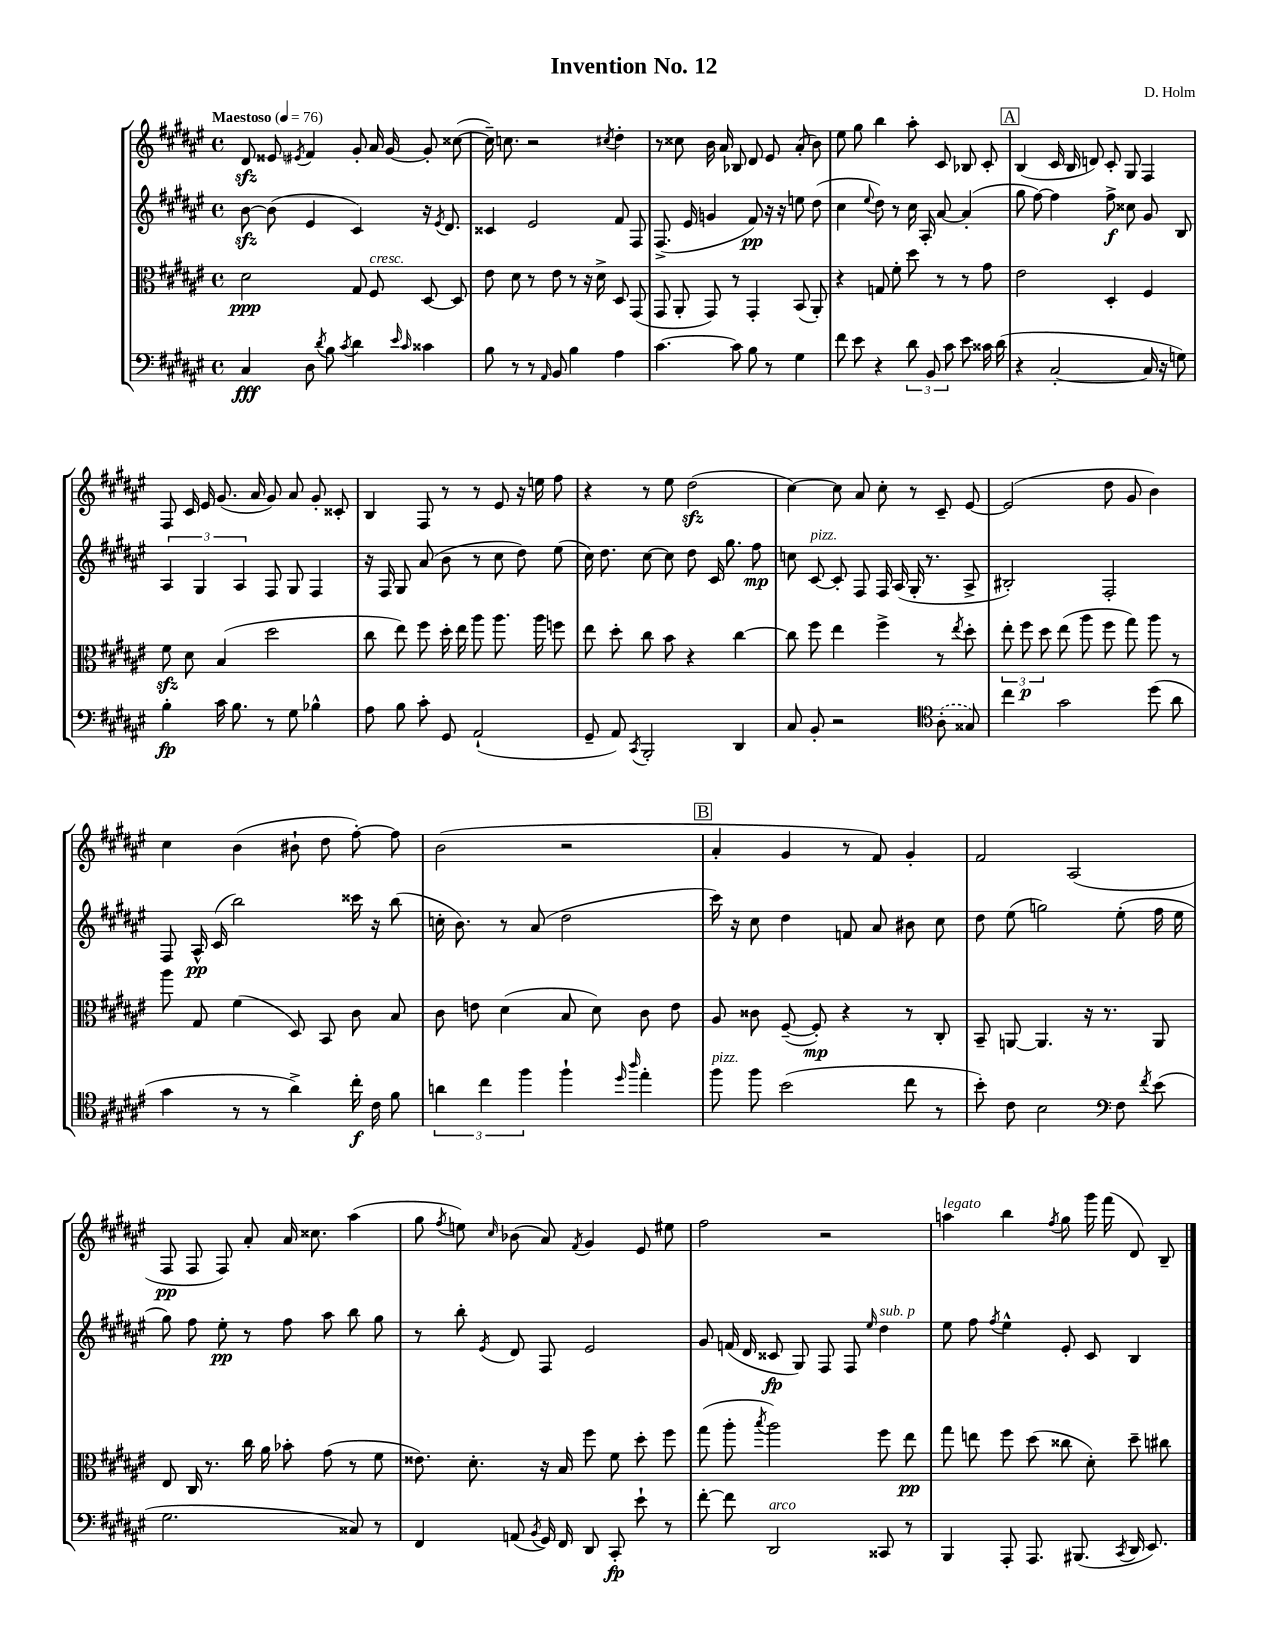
\header { title = "Invention No. 12" composer = "D. Holm" }
<<
\new StaffGroup <<
\new Staff = "s0" {
    \clef treble \key fis \major \defaultTimeSignature \time 4/4 \tempo "Maestoso" 4 = 76
    \autoBeamOff dis'8\sfz eisis'8 \acciaccatura { eis'8 } fis'4 gis'8-. ais'16 gis'16~ gis'8-. cisis''8~( |
    cisis''16--) c''8. r2 \acciaccatura { cis''8 } dis''4-. |
    r8 cisis''8 b'16 ais'16 bes8 dis'8 eis'8 ais'8-.( b'8) |
    eis''8 gis''8 b''4 ais''8-. cis'8 bes8 cis'8-. |
    \mark \markup { \box "A" } b4( cis'16 b16 d'8) cis'8-. gis8 fis4 |
    fis8 cis'16 eis'16 gis'8.( ais'16 gis'8) ais'8 gis'8-. cisis'8-. |
    b4 fis8 r8 r8 eis'8 r16 e''16 fis''8 |
    r4 r8 eis''8 dis''2\sfz( |
    cis''4~) cis''8 ais'8 cis''8-. r8 cis'8-- eis'8~ |
    eis'2( dis''8 gis'8 b'4) |
    cis''4 b'4( bis'8-! dis''8 fis''8~-.) fis''8 |
    b'2( r2 |
    \mark \markup { \box "B" } ais'4-. gis'4 r8 fis'8) gis'4-. |
    fis'2 ais2( |
    fis8\pp fis8 fis8) ais'8-. ais'16 cisis''8. ais''4( |
    gis''8 \acciaccatura { fis''8 } e''8) \grace { cis''16 } bes'8( ais'8) \acciaccatura { fis'8 } gis'4 eis'8 eis''8 |
    fis''2 r2 |
    a''4^\markup { \italic "legato" } b''4 \acciaccatura { fis''8 } gis''8 gis'''16 fis'''16( dis'8) b8-- \bar "|." |
}
\new Staff = "s1" {
    \clef treble \key fis \major \defaultTimeSignature \time 4/4
    \autoBeamOff b'8~\sfz b'8( eis'4 cis'4) r16 \acciaccatura { eis'8 } dis'8. |
    cisis'4 eis'2 fis'8 fis8 |
    fis8.->( eis'16 g'4 fis'8\pp) r16 r16 e''8 dis''8( |
    cis''4 \appoggiatura { eis''8 } dis''8) r8 cis''16 ais16-. ais'8~ ais'4-.( |
    \mark \markup { \box "A" } gis''8 fis''8~) fis''4 fis''8->\f cisis''8 gis'8 b8 |
    \tuplet 3/2 { ais4 gis4 ais4 } fis8 gis8 fis4 |
    r16 fis16 gis8 ais'8( b'8 r8 cis''8 dis''8) eis''8( |
    cis''16) dis''8. cis''8~ cis''8 dis''8 cis'16 gis''8. fis''8\mp |
    c''8 cis'8~^\markup { \italic "pizz." } cis'8-. fis8 fis16 ais16( gis16-. r8. ais8-> |
    bis2-.) fis2-. |
    fis8 ais16-^\pp cis'16( b''2) cisis'''16 r16 b''8( |
    c''16-. b'8.) r8 ais'8( dis''2 |
    \mark \markup { \box "B" } cis'''16) r16 cis''8 dis''4 f'8 ais'8 bis'8 cis''8 |
    dis''8 eis''8( g''2) eis''8-.( fis''16 eis''16 |
    gis''8) fis''8 eis''8-.\pp r8 fis''8 ais''8 b''8 gis''8 |
    r8 b''8-. \acciaccatura { eis'8 } dis'8 fis8 eis'2 |
    gis'8 f'16( dis'16 cisis'8\fp gis8) fis8 fis8 \grace { eis''16 } dis''4^\markup { \italic "sub. p" } |
    eis''8 fis''8 \acciaccatura { fis''8 } eis''4-^ eis'8-. cis'8 b4 \bar "|." |
}
\new Staff = "s2" {
    \clef alto \key fis \major \defaultTimeSignature \time 4/4
    \autoBeamOff dis'2\ppp gis8 fis8^\markup { \italic "cresc." } dis8~ dis8 |
    eis'8 dis'8 r8 eis'8 r8 r16 dis'16-> dis8 gis,8( |
    gis,8 ais,8-. gis,8) r8 gis,4-. b,8( ais,8-.) |
    r4 g8 fis'8-. dis''8 r8 r8 gis'8 |
    \mark \markup { \box "A" } eis'2 dis4-. fis4 |
    fis'8\sfz dis'8 b4( dis''2 |
    cis''8 eis''8) fis''8 dis''16-. eis''16 ais''8 ais''8. ais''16 f''8 |
    eis''8 dis''8-. cis''8 b'8 r4 cis''4~ |
    cis''8 fis''8 eis''4 fis''4-> r8 \acciaccatura { eis''8 } dis''8-. |
    \tuplet 3/2 { eis''8-. fis''8\p dis''8 } eis''8( ais''8 fis''8 gis''8) ais''8 r8 |
    ais''8 gis8 fis'4( dis8) b,8 cis'8 b8 |
    cis'8 e'8 dis'4( b8 dis'8) cis'8 e'8 |
    \mark \markup { \box "B" } ais8 cisis'8 fis8~--( fis8-.\mp) r4 r8 cis8-. |
    b,8-- a,8~ a,4. r16 r8. a,8 |
    eis8 cis16 r8. cis''16 ais'16 bes'8-. gis'8( r8 fis'8 |
    eisis'8.) dis'8.-. r16 b16 fis''8 fis'8 dis''8-. fis''8 |
    gis''8( ais''8-. \acciaccatura { b''8 } ais''2) fis''8 eis''8\pp |
    gis''8 e''8 fis''8 dis''8( cisis''8 dis'8-.) dis''8-- cis''8 \bar "|." |
}
\new Staff = "s3" {
    \clef bass \key fis \major \defaultTimeSignature \time 4/4
    \autoBeamOff cis4\fff dis8 \acciaccatura { dis'8 } b8 \acciaccatura { cis'8 } dis'4 \grace { eis'16 cis'16 } cisis'4 |
    b8 r8 r8 \grace { ais,16 } b,8 b4 ais4 |
    cis'4.~ cis'8 b8 r8 gis4 |
    fis'8 eis'8 r4 \tuplet 3/2 { dis'8 b,8 cis'8 } eis'8 cisis'16 dis'16( |
    \mark \markup { \box "A" } r4 cis2~-. cis16 r16 g8) |
    b4-.\fp cis'16 b8. r8 gis8 bes4-^ |
    ais8 b8 cis'8-. gis,8 ais,2-!( |
    gis,8-- ais,8) \acciaccatura { cis,8 } b,,2-. dis,4 |
    cis8 b,8-. r2 \clef tenor \once \slurDashed ais8-.( gisis8) |
    cis''4 gis'2 dis''8( ais'8 |
    gis'4 r8 r8 ais'4->) cis''16-.\f cis'16 fis'8 |
    \tuplet 3/2 { a'4 cis''4 fis''4 } fis''4-! \grace { dis''16 ais''16 } eis''4-. |
    \mark \markup { \box "B" } fis''8^\markup { \italic "pizz." } fis''8 b'2( cis''8 r8 |
    b'8-.) cis'8 b2 \clef bass fis8 \acciaccatura { fis'8 } eis'8( |
    gis2. cisis8) r8 |
    fis,4 a,8( \acciaccatura { b,8 } gis,16) fis,16 dis,8 cis,8-.\fp eis'8-! r8 |
    fis'8~-. fis'8 dis,2^\markup { \italic "arco" } cisis,8 r8 |
    b,,4 ais,,8-. ais,,8. bis,,8.( \acciaccatura { cis,8 } dis,16 eis,8.) \bar "|." |
}
>>
>>
\layout { \context { \Score \remove "Bar_number_engraver" } }
